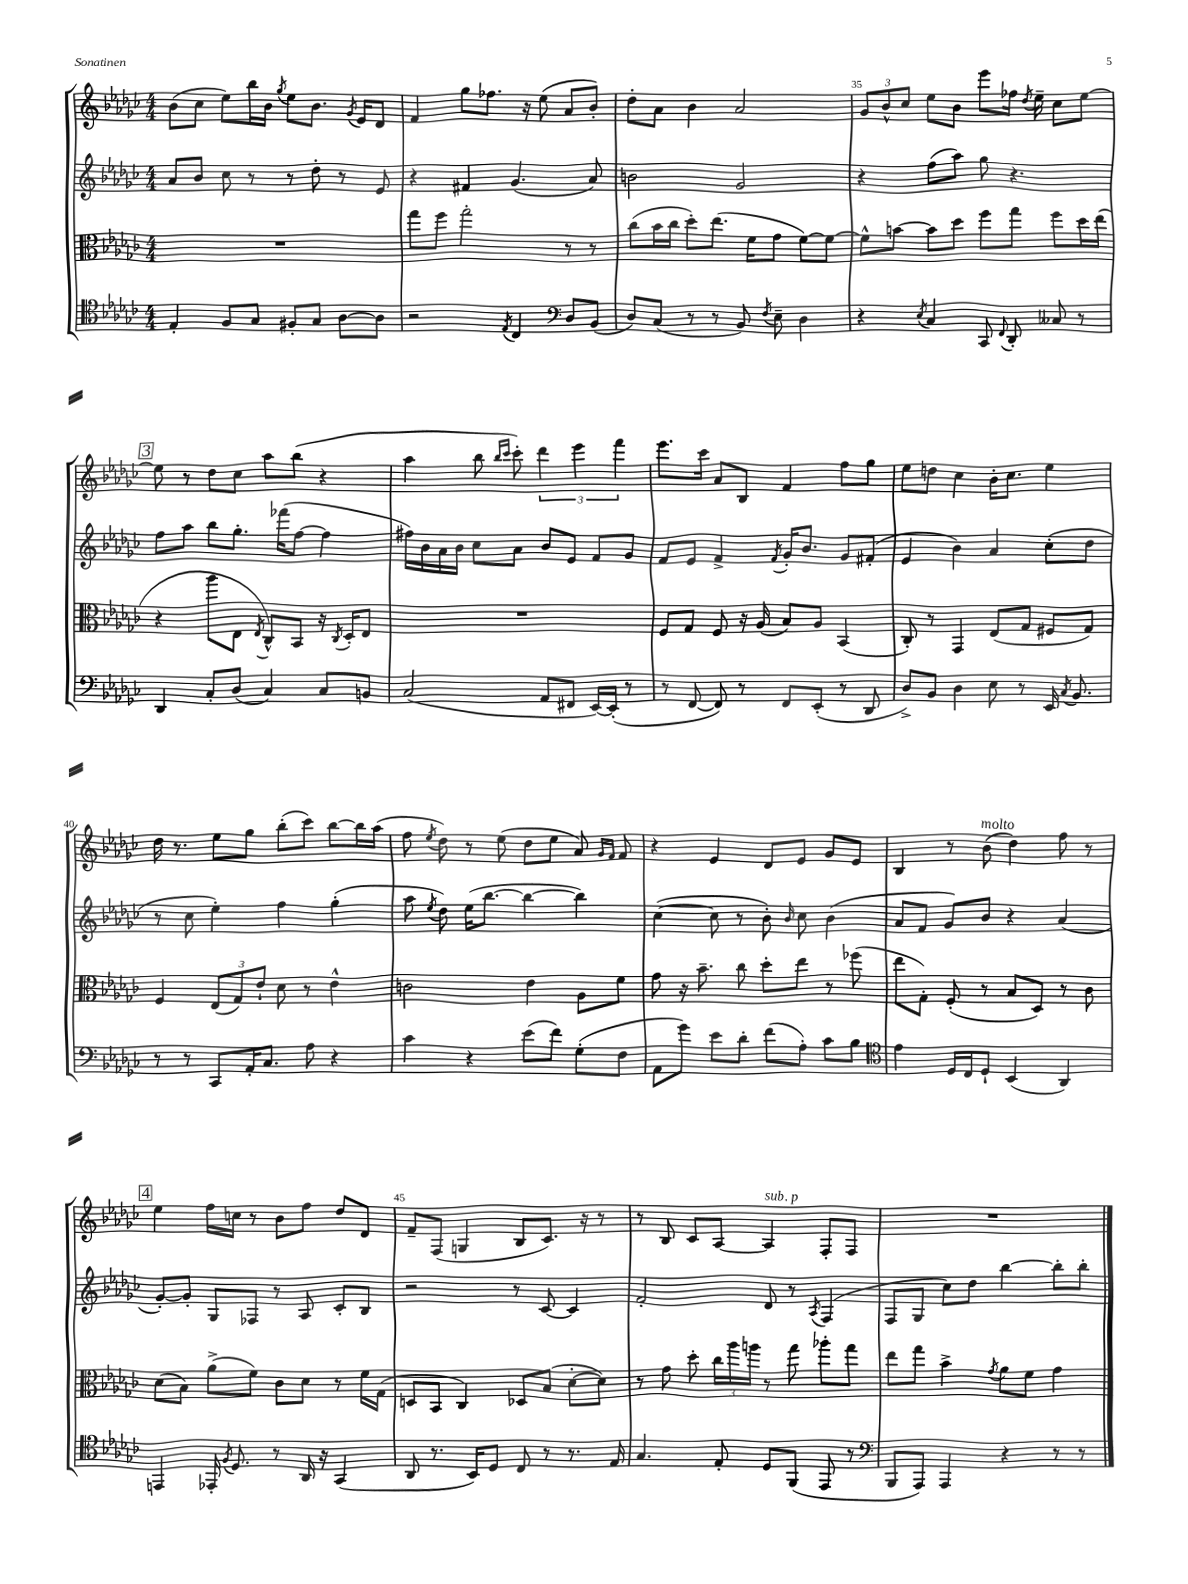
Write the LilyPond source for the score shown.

<<
\new StaffGroup <<
\new Staff = "s0" {
    \clef treble \key ges \major \numericTimeSignature \time 4/4
    \autoBeamOff bes'8[( ces''8] ees''8[) bes''16 bes'16] \acciaccatura { ges''8 } ees''8[ bes'8.] \acciaccatura { ges'8 } ees'16[ des'8] |
    f'4 ges''8[ fes''8.] r16 ees''8( aes'8[ bes'8]-.) |
    des''8[-. aes'8] bes'4 aes'2 |
    \tuplet 3/2 { ges'8[ bes'8-^ ces''8] } ees''8[ bes'8] ees'''8[ fes''16] \acciaccatura { des''8 } ees''16-- ces''8[ ees''8]~ |
    \mark \markup { \box "3" } ees''8 r8 des''8[ ces''8] aes''8[ bes''8]( r4 |
    aes''4 bes''8 \grace { bes''16[ ces'''16] } ces'''8-.) \tuplet 3/2 { des'''4 ees'''4 f'''4 } |
    ees'''8.[ ces'''16] aes'8[ bes8] f'4 f''8[ ges''8] |
    ees''8[ d''8] ces''4 bes'16[-. ces''8.] ees''4 |
    des''16 r8. ees''8[ ges''8] bes''8[-.( ces'''8]) bes''8[~ bes''16 aes''16]( |
    f''8 \acciaccatura { ees''8 } des''8) r8 ees''8( des''8[ ees''8] aes'8) \grace { ges'16[ f'16] } f'8 |
    r4 ees'4 des'8[ ees'8] ges'8[ ees'8] |
    bes4 r8 bes'8^\markup { \italic "molto" }( des''4) f''8 r8 |
    \mark \markup { \box "4" } ees''4 f''16[ c''16] r8 bes'8[ f''8] des''8[ des'8] |
    f'8[-- f8]( g4 bes8[ ces'8.]) r16 r8 |
    r8 bes8 ces'8[ aes8]~ aes4^\markup { \italic "sub. p" } f8[-. f8] |
    R1 \bar "|." |
}
\new Staff = "s1" {
    \clef treble \key ges \major \numericTimeSignature \time 4/4
    \autoBeamOff aes'8[ bes'8] ces''8 r8 r8 des''8-. r8 ees'8 |
    r4 fis'4 ges'4.( aes'8) |
    b'2 ges'2 |
    r4 f''8[( aes''8]) ges''8 r4. |
    \mark \markup { \box "3" } f''8[ aes''8] bes''8[ ges''8.]-. fes'''16[( f''8]~ f''4 |
    fis''16[) bes'16 aes'16 bes'16] ces''8[ aes'8] bes'8[ ees'8] f'8[ ges'8] |
    f'8[ ees'8] f'4-> \acciaccatura { f'8 } ges'16[-. bes'8.] ges'8[ fis'8]-.( |
    ees'4 bes'4) aes'4 ces''8[-.( des''8] |
    r8 ces''8 ees''4-.) f''4 ges''4-.( |
    aes''8 \acciaccatura { ees''8 } des''8) ees''16[( bes''8.]~ bes''4~ bes''4) |
    ces''4~( ces''8 r8 bes'8-.) \grace { bes'16 } ces''8 bes'4( |
    aes'8[ f'8] ges'8[) bes'8] r4 aes'4( |
    \mark \markup { \box "4" } ges'8[~-.) ges'8]-. ges8[ fes8] r8 aes8 ces'8[-. bes8] |
    r2 r8 ces'8~ ces'4 |
    f'2-. des'8 r8 \acciaccatura { aes8 } f4( |
    f8[ ges8] ces''8[) des''8] bes''4~ bes''8[-. bes''8]-. \bar "|." |
}
\new Staff = "s2" {
    \clef alto \key ges \major \numericTimeSignature \time 4/4
    \autoBeamOff R1 |
    ges''8[ f''8] ges''2-. r8 r8 |
    ces''8[( bes'16 ces''16] des''8[-.) ees''8.]( f'16[ ges'8] f'8[~) f'8]~ |
    f'8[-^ b'8]~ b'8[ des''8] f''8[ ges''8] f''8[ des''16 ees''16]( |
    \mark \markup { \box "3" } r4 aes''8[ ees8] \acciaccatura { ees8 } ces8[-^) bes,8] r16 \acciaccatura { ces8 } des16[-. ees8] |
    R1 |
    f8[ ges8] f8 r16 aes16( bes8[) aes8] bes,4( |
    ces8-.) r8 ges,4 ees8[( ges8] fis8[ ges8]) |
    f4 \tuplet 3/2 { ees8[( ges8) ees'8]-! } des'8 r8 ees'4-^ |
    c'2 ees'4 aes8[ f'8] |
    ges'8 r16 bes'8.-- ces''8 des''8[-. ees''8] r8 fes''8( |
    ees''8[ ges8]-.) f8-.( r8 bes8[ des8]) r8 ces'8 |
    \mark \markup { \box "4" } des'8[( bes8]) aes'8[->( f'8]) ces'8[ des'8] r8 f'16[ ges16]( |
    d8[ bes,8] ces4) des8[ bes8]( des'8[~-. des'8]) |
    r8 ges'8 des''8-. \tuplet 3/2 { ces''16[ aes''16 a''16] } r8 ges''8 aes''8[-. ges''8] |
    ees''8[ ges''8] bes'4-> \acciaccatura { ges'8 } aes'8[ f'8] ges'4 \bar "|." |
}
\new Staff = "s3" {
    \clef tenor \key ges \major \numericTimeSignature \time 4/4
    \autoBeamOff ees4-. f8[ ges8] fis8[-. ges8] aes8[~ aes8] |
    r2 \acciaccatura { ees8 } ces4 \clef bass des8[ bes,8]( |
    des8[) ces8]( r8 r8 bes,8) \acciaccatura { f8 } ees8-- des4 |
    r4 \acciaccatura { ees8 } ces4 ces,8 \appoggiatura { f,8 } des,8-. ceses8 r8 |
    \mark \markup { \box "3" } des,4 ces8[-. des8]( ces4) ces8[ b,8] |
    ces2( aes,8[ fis,8] ees,16[~) ees,16]-.( r8 |
    r8 f,8~ f,8) r8 f,8[ ees,8]-.( r8 des,8 |
    des8[->) bes,8] des4 ees8 r8 ees,16 \acciaccatura { ces8 } bes,8. |
    r8 r8 ces,8[ aes,16-. ces8.] aes8 r4 |
    ces'4 r4 ees'8[( f'8]) ges8[-.( f8] |
    aes,8[ ges'8]) ees'8[ des'8]-. f'8[( aes8]-.) ces'8[ bes8] |
    \clef tenor ees'4 des16[ ces16 des8]-! bes,4( aes,4) |
    \mark \markup { \box "4" } e,4 ees,16-. \acciaccatura { f8 } des8. r8 aes,16 r16 ges,4( |
    aes,8 r8. bes,16[) des8] ces8 r8 r8. ees16 |
    ges4. ees8-. des8[ f,8]( ees,8 r8 |
    \clef bass bes,,8[ aes,,8]) aes,,4 r4 r8 r8 \bar "|." |
}
>>
>>
\layout { \context { \Score currentBarNumber = #32 \override BarNumber.break-visibility = ##(#f #t #t) barNumberVisibility = #(every-nth-bar-number-visible 5) } }
